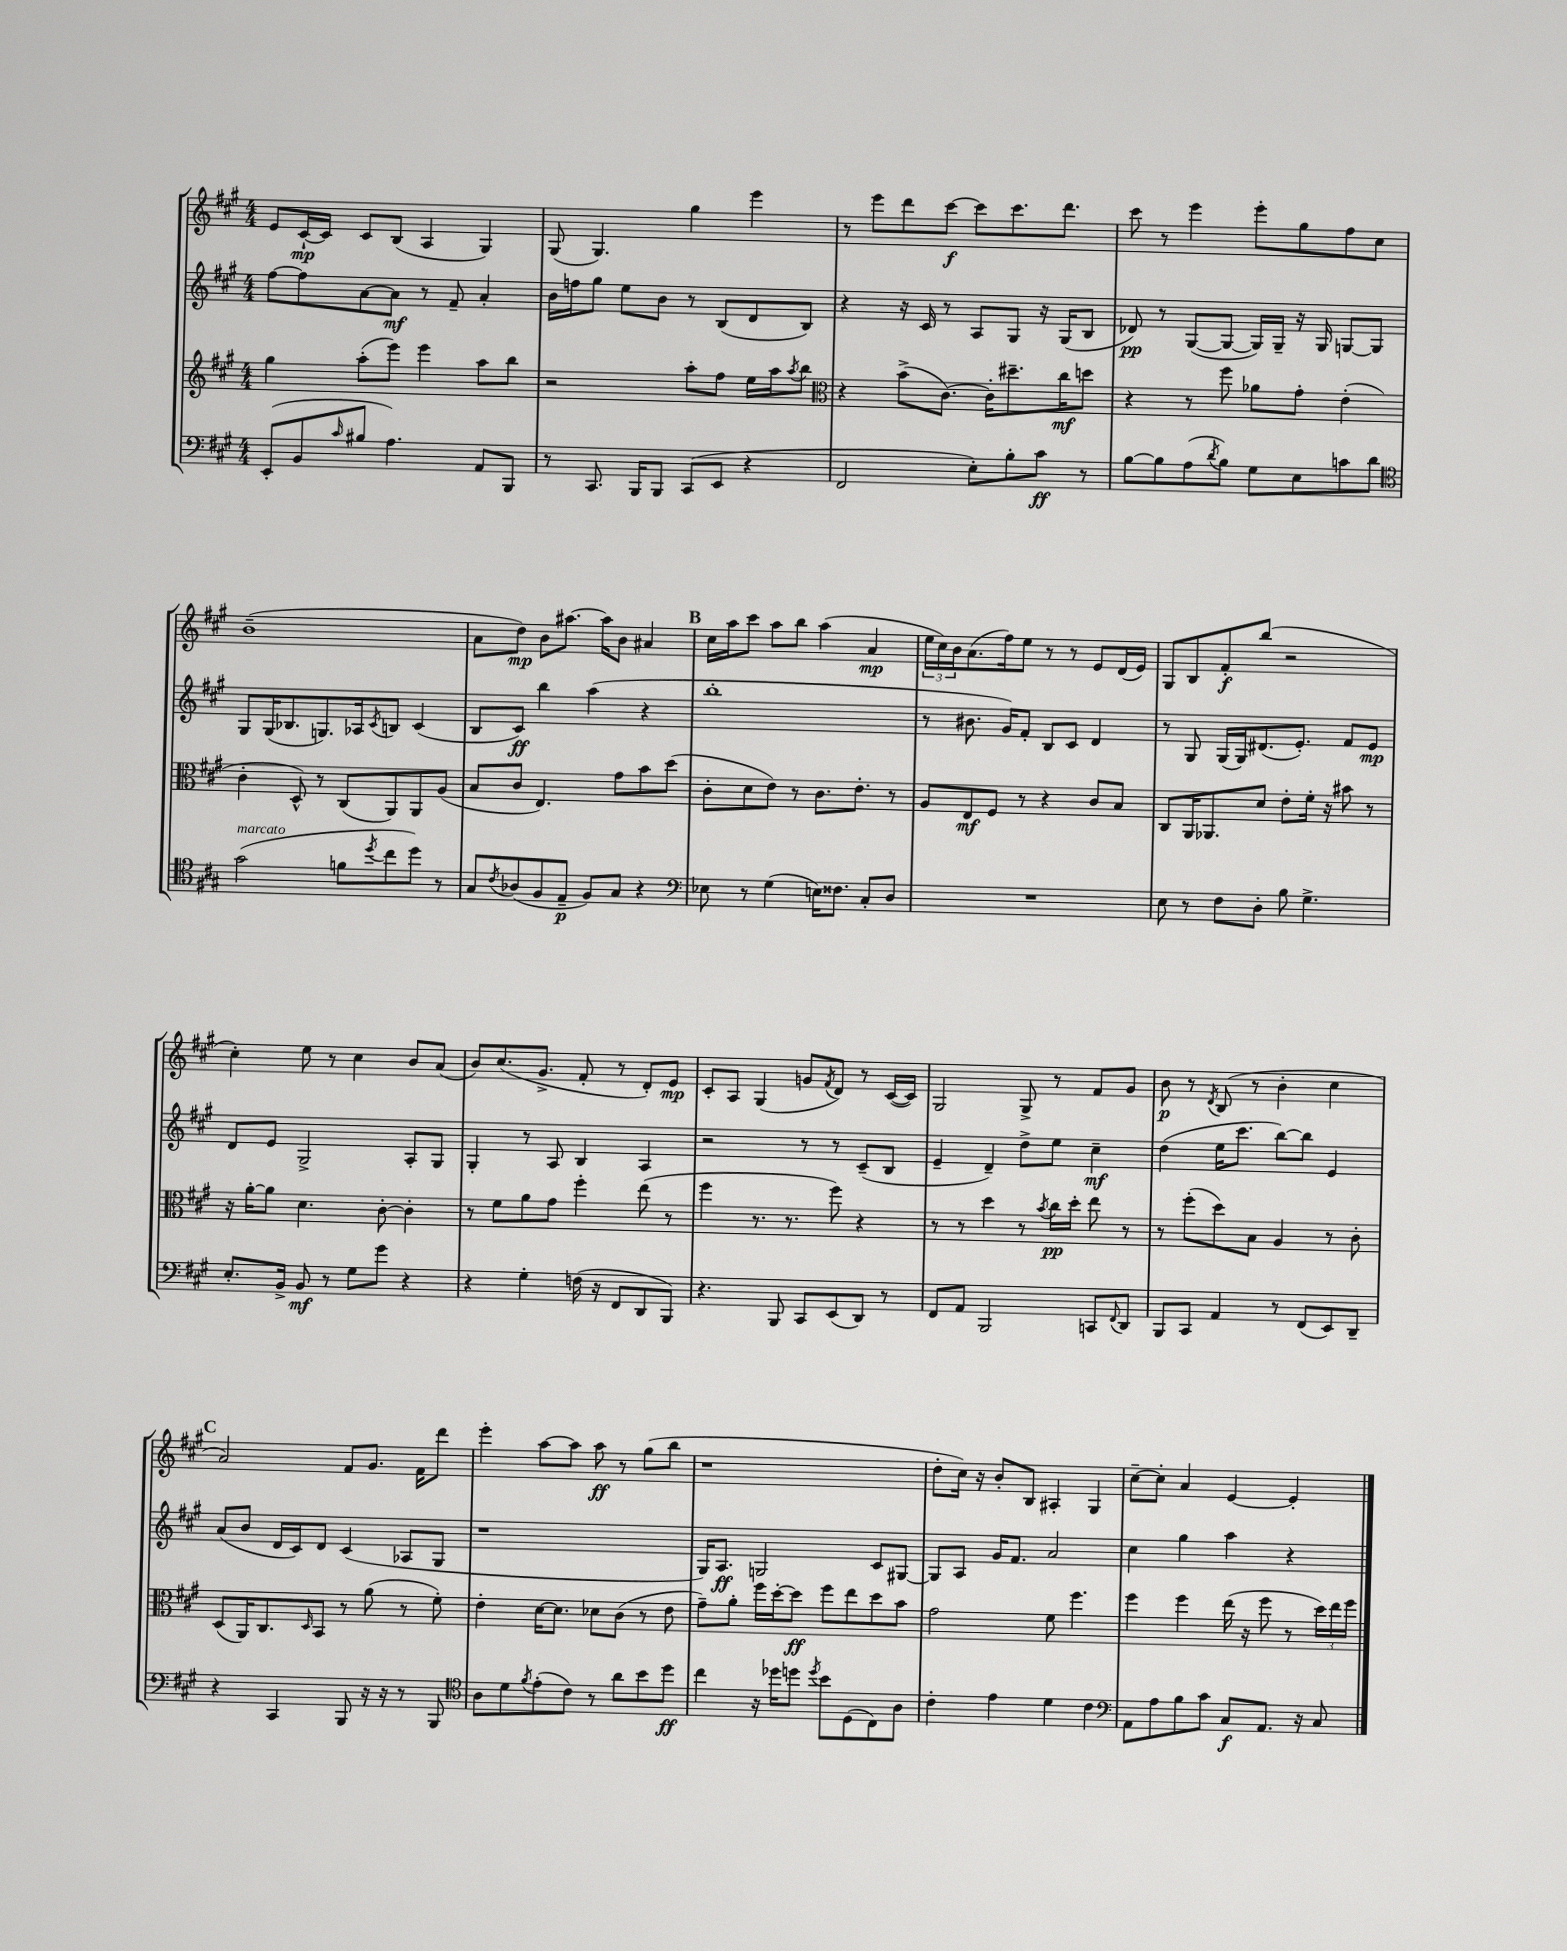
<<
\new StaffGroup <<
\new Staff = "s0" {
    \clef treble \key a \major \numericTimeSignature \time 4/4
    e'8 cis'16~-!\mp cis'16 cis'8 b8( a4 gis4) |
    gis8( gis4.) gis''4 e'''4 |
    r8 e'''8 d'''8 cis'''8~\f cis'''8 cis'''8. d'''8. |
    cis'''8 r8 e'''4 e'''8-. gis''8 fis''8 cis''8 |
    b'1--( |
    a'8 d''8\mp) b'8 ais''8.~ ais''16 b'8 ais'4 |
    \mark \markup { \bold "B" } cis''16 a''16 cis'''8 a''8 b''8 a''4( a'4\mp |
    \tuplet 3/2 { e''16 cis''16) b'16 } a'8.( fis''16) e''8 r8 r8 e'8 d'16( e'16) |
    gis8 b8 fis'8-.\f b''8( r2 |
    cis''4-.) e''8 r8 cis''4 b'8 a'8( |
    b'8) cis''8.( gis'8.-> fis'8-. r8 d'8-.) e'8\mp |
    cis'8-. a8 gis4( g'8 \acciaccatura { fis'8 } d'8) r8 cis'16~( cis'16) |
    gis2 gis8-> r8 fis'8 gis'8 |
    b'8\p r8 \acciaccatura { d'8 } b8( r8 b'4-. cis''4 |
    \mark \markup { \bold "C" } a'2) fis'8 gis'8. fis'16 d'''8 |
    e'''4-. a''8~ a''8 a''8\ff r8 gis''8( b''8 |
    r1 |
    d''8-. cis''16) r16 b'8-. b8 ais4-. gis4 |
    cis''8~-- cis''8-. a'4 e'4~ e'4-. \bar "|." |
}
\new Staff = "s1" {
    \clef treble \key a \major \numericTimeSignature \time 4/4
    fis''8~ fis''8 a'8~ a'8\mf r8 fis'8-- a'4-. |
    b'16 f''16 gis''8 e''8 b'8 r8 b8( d'8 b8) |
    r4 r16 cis'16 r8 a8 gis8 r16 gis16( b8 |
    des'8\pp) r8 gis8~( gis8~ gis16) gis16-- r16 gis16 g8~ g8 |
    gis8 gis16( bes8. g8.) aes16 \acciaccatura { cis'8 } b8 cis'4( |
    b8 cis'8\ff) b''4 a''4( r4 |
    \mark \markup { \bold "B" } b''1-. |
    r8 bis'8. gis'16) fis'8-. b8 cis'8 d'4 |
    r8 gis8 gis16( gis16) dis'8.( e'8.-.) fis'8 e'8\mp |
    d'8 e'8 gis2-> a8-. gis8 |
    gis4-. r8 a8 b4 a4 |
    r2 r8 r8 cis'8--( b8 |
    e'4-- d'4--) d''8-> e''8 cis''4--\mf |
    d''4( e''16 cis'''8. b''8~) b''8 e'4 |
    \mark \markup { \bold "C" } a'8( b'8 d'16 cis'16) d'8 cis'4( aes8 gis8 |
    r1 |
    gis16) a8.\ff g2 cis'8 gis8~ |
    gis8 a8 gis'16 fis'8. a'2 |
    cis''4 gis''4 a''4 r4 \bar "|." |
}
\new Staff = "s2" {
    \clef treble \key a \major \numericTimeSignature \time 4/4
    gis''4 a''8-.( e'''8) e'''4 a''8 b''8 |
    r2 a''8-. fis''8 e''16 a''16 \acciaccatura { a''8 } b''8 |
    \clef alto r4 b'8->( cis'8.~) cis'16-. dis''8.-- cis''16\mf d''8 |
    r4 r8 fis''8 aes'8 gis'8-. e'4-.( |
    cis'4-. d8-^) r8 cis8( a,8) a,8 a8( |
    b8 cis'8 e4.) gis'8 b'8 d''8( |
    \mark \markup { \bold "B" } cis'8-. d'8 e'8) r8 cis'8. e'8.-. r8 |
    a8 e8\mf fis8 r8 r4 cis'8 b8 |
    cis8 a,16 aes,8. d'8 e'8-. fis'16-. r16 bis'8 r8 |
    r16 a'16~-. a'8 d'4. cis'8~-. cis'4-. |
    r8 fis'8 a'8 gis'8 fis''4-. e''8( r8 |
    fis''4 r8. r8. fis''8) r4 |
    r8 r8 d''4 r8 \acciaccatura { b'8 } cis''16\pp d''16-. e''8 r8 |
    r8 fis''8-.( d''8) b8 a4 r8 cis'8-. |
    \mark \markup { \bold "C" } d8( a,16) cis8. \grace { d16 } b,8 r8 a'8( r8 fis'8-.) |
    e'4-. d'16~ d'8. des'8 cis'8( r8 e'8 |
    gis'8--) a'8-. fis''16 d''16~-. d''8\ff fis''8 e''8 d''8 b'8 |
    gis'2 fis'8 fis''4. |
    fis''4 fis''4 e''16( r16 fis''8 r8 \tuplet 3/2 { d''16) e''16 fis''16 } \bar "|." |
}
\new Staff = "s3" {
    \clef bass \key a \major \numericTimeSignature \time 4/4
    e,8-.( b,8 \grace { cis'16 } bis8 a4.) a,8 b,,8 |
    r8 cis,8. b,,16 b,,8 cis,8( e,8 r4 |
    fis,2 e8-.) b8-. cis'8\ff r8 |
    b8~ b8 a8( \acciaccatura { d'8 } b8) gis8 e8 c'8 d'8 |
    \clef tenor gis'2^\markup { \italic "marcato" }( f'8 \acciaccatura { d''8 } cis''8 d''8) r8 |
    gis8 \acciaccatura { cis'8 } aes8( fis8 e8--\p fis8) gis8 r4 |
    \mark \markup { \bold "B" } \clef bass ees8 r8 gis4( e16) fisis8. cis8-. d8 |
    R1 |
    e8 r8 fis8 d8-. b8 gis4.-> |
    e8.-. b,16-> b,8\mf r8 gis8 gis'8 r4 |
    r4 gis4-. f16( r16 fis,8 d,8 b,,8) |
    r4. b,,8 cis,8 e,8( d,8) r8 |
    fis,8 a,8 b,,2 c,8 \appoggiatura { fis,8 } d,8 |
    b,,8 cis,8 a,4 r8 fis,8( e,8) d,8-- |
    \mark \markup { \bold "C" } r4 cis,4 b,,8 r16 r16 r8 b,,8 |
    \clef tenor a8 d'8 \acciaccatura { fis'8 } e'8-.( cis'8) r8 a'8 b'8 d''8\ff |
    cis''4 r16 des''16 d''8 \acciaccatura { d''8 } b'8 d8( cis8) a8 |
    cis'4-. e'4 d'4 cis'4 |
    \clef bass a,8 a8 b8 cis'8 cis8\f a,8. r16 cis8 \bar "|." |
}
>>
>>
\layout { \context { \Score \remove "Bar_number_engraver" } }
